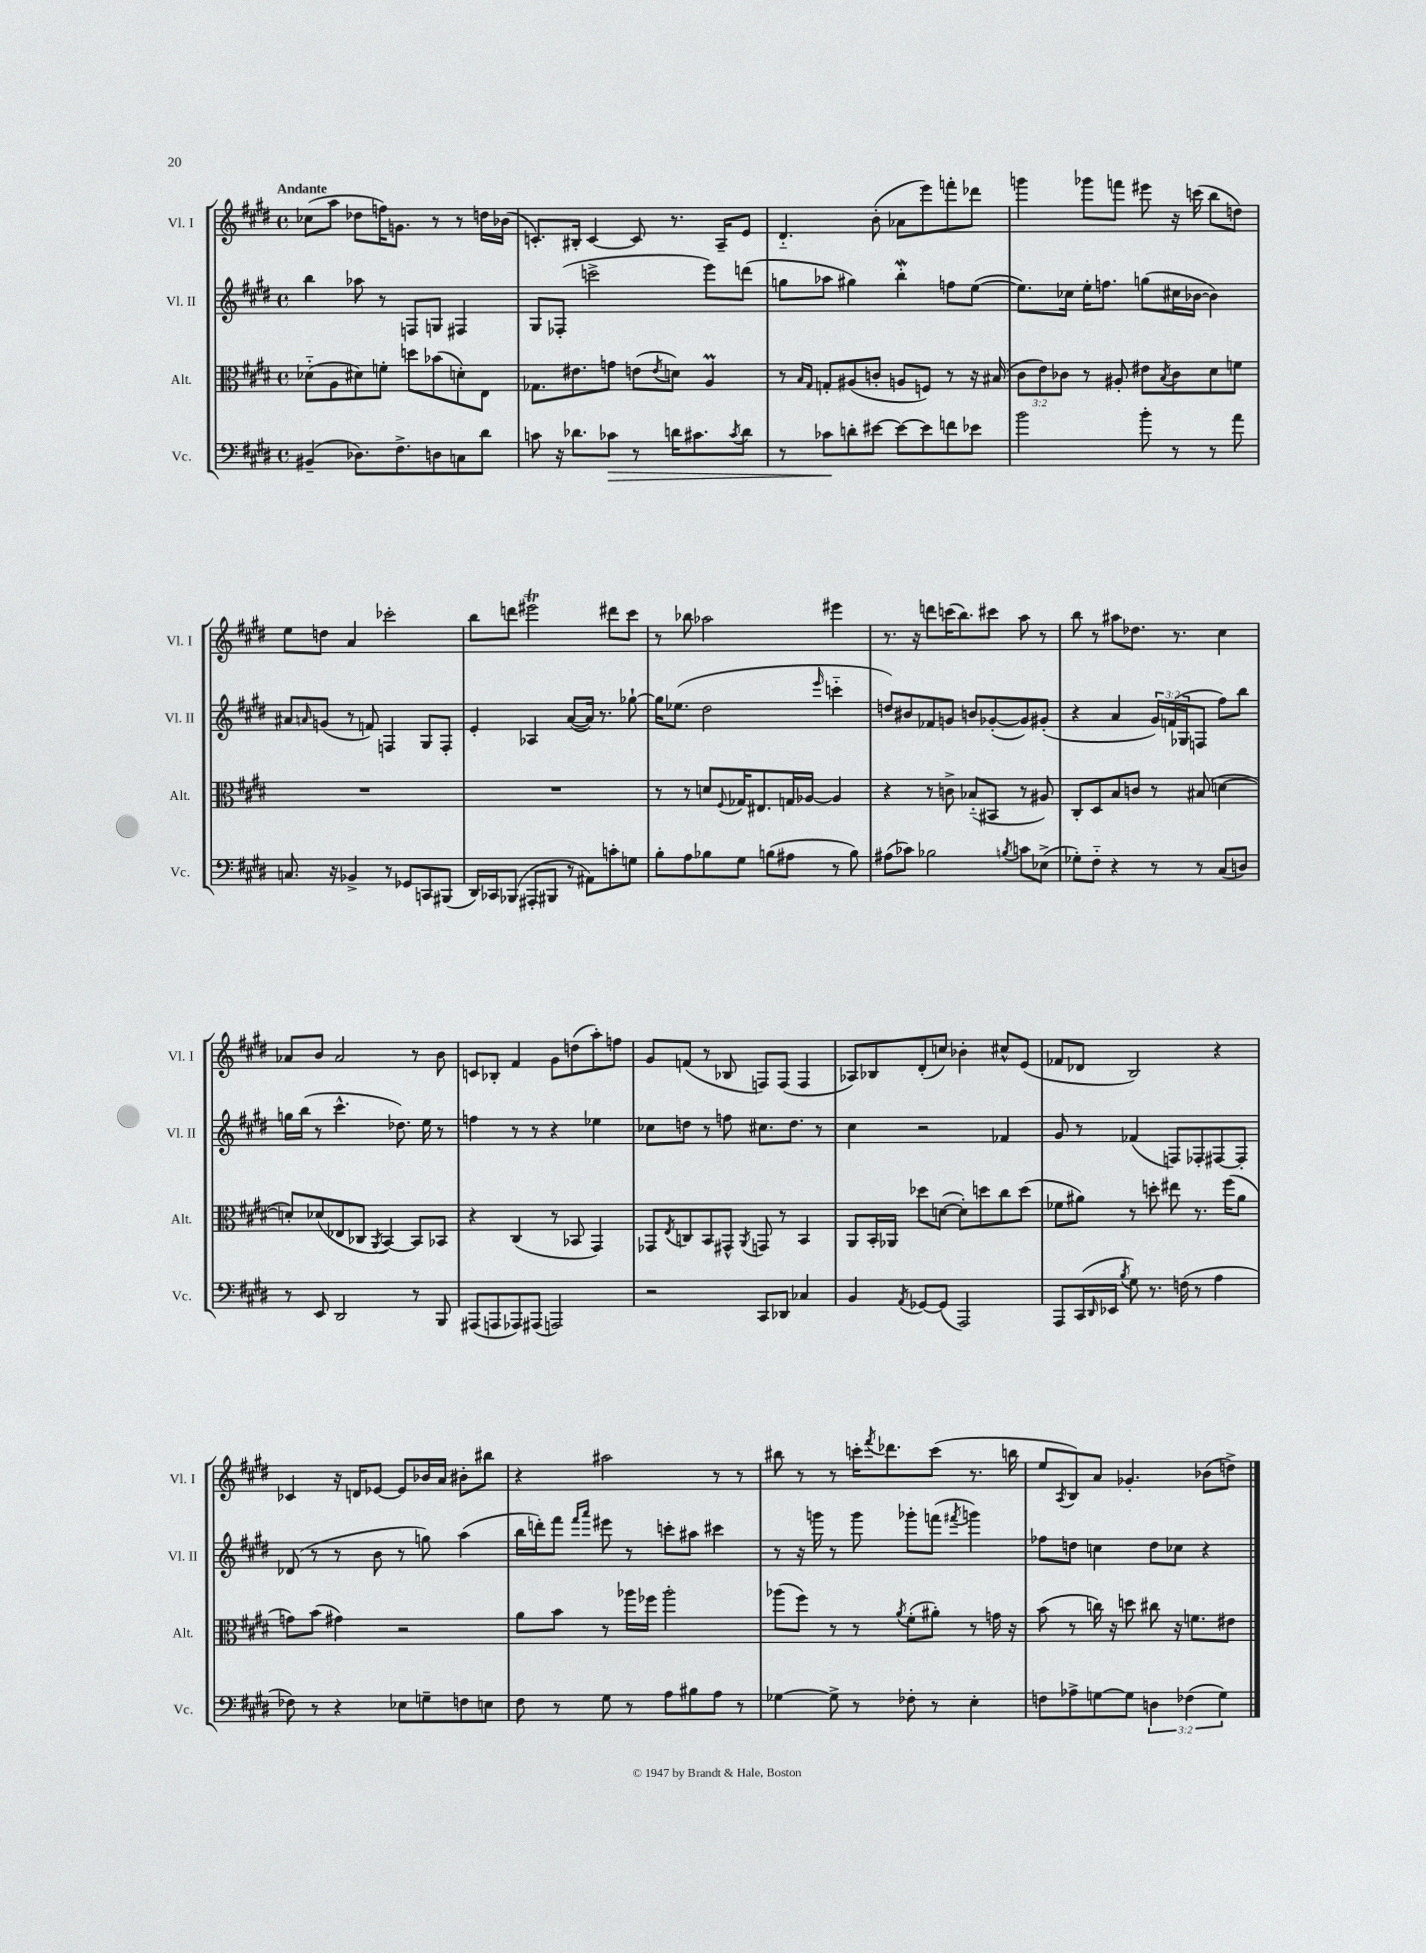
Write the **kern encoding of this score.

**kern	**dynam	**kern	**kern	**kern
*part4	*part4	*part3	*part2	*part1
*staff4	*staff4	*staff3	*staff2	*staff1
*I"Vc.	*	*I"Alt.	*I"Vl. II	*I"Vl. I
*I'Vc.	*	*I'Alt.	*I'Vl. II	*I'Vl. I
*clefF4	*	*clefC3	*clefG2	*clefG2
*k[f#c#g#d#]	*	*k[f#c#g#d#]	*k[f#c#g#d#]	*k[f#c#g#d#]
*M4/4	*	*M4/4	*M4/4	*M4/4
*met(c)	*	*met(c)	*met(c)	*met(c)
=1	=1	=1	=1	=1
!	!	!	!	!LO:TX:a:B:t=Andante
(4BB#X~/	.	(8d-X\L	4bb\	(8cc-X\L
.	.	8A\	.	8aa\J
8.D-X\L)	.	8d#X\)	8aa-X\	8dd-X\L
.	.	8fn'\J	8r	16ffn\K)
8.F#^\	.	.	.	8.gn\J
.	.	8ddn\L	8Fn/L	.
8Dn\	.	(8b-X\	8Gn/J	8r
8Cn\	.	8dn'\)	4F#X/	8r
8d#\J	.	8E\J	.	16ddn\LL
.	.	.	.	(16b-X\JJ
=2	=2	=2	=2	=2
8cn\	.	8.G-X\L	8G#/L	8.cn'/L)
16r	.	.	(8F-X'/J	.
8.d-X\L	.	8.e#X\	.	16B#X'/Jk
.	.	.	2cccn^\	[4c/
!	!LO:HP:b	!	!	!
8c-X\J	>	8gn\J	.	.
8r	.	(8en\L	.	8c/]
.	.	8qe/	.	.
16dn\KL	.	8dn\J)	.	8.r
8.c#X\	.	.	.	.
.	.	4AM/	8eee\L)	.
.	.	.	.	16A~/KL
8qc#/	.	.	.	.
8d\J	.	.	(8dddn\J	8e/J
=3	=3	=3	=3	=3
8r	.	8r	8ggn\L	4.d#/
.	.	16qqB/LL	.	.
.	.	16qqG#/JJ	.	.
8c-X\L	.	8Gn'/L	8aa-X\J	.
8dn'\	]	(8A#X/	4gg#X\)	.
[8e#X\J	.	8cn'/J	.	(8b'\
8e#\L_	.	8An/L	4bbW'\	8a-X\L
8e#\]	.	8Fn/J)	.	8eee\)
8fn\	.	8r	8ffn\L	8fffn'\
8e-X\J	.	16r	([8ee\J	8ddd-X\J
.	.	(16B#X/	.	.
=4	=4	=4	=4	=4
2b\	.	12c#\L	8.ee\L])	4gggn\
.	.	12e\)	.	.
.	.	12c-X\J	.	.
.	.	.	16cc-X\Jk	.
.	.	8r	16ee'\KL	8ggg-X\L
.	.	.	8.ffn\J	.
.	.	8A#X'/	.	8fffn\J
8b'\	.	8e#X\L	(8ggn\L	8eee#X\
.	.	8qB/	.	.
8r	.	8c-\	16cc#X\L	16r
.	.	.	[16b-X\JJ	(16cccn\
8r	.	8d#\	4b-\])	8bb\L
8a\	.	8fn\J	.	8ddn\J)
!!LO:LB:g=z
=5	=5	=5	=5	=5
8.Cn/	.	1r	8a#X/L	8ee\L
.	.	.	16qqan/	.
.	.	.	(8gn/J	8ddn\J
16r	.	.	.	.
4BB-X^/	.	.	8r	4a/
.	.	.	8fn/)	.
8r	.	.	4Fn/	2ccc-X'\
8GG-X/L	.	.	.	.
8CCn/	.	.	8G#/L	.
(8BBB#X/J	.	.	8F'/J	.
=6	=6	=6	=6	=6
16DD#/LL)	.	1r	4e'/	8bb\L
16CC-X/J	.	.	.	.
(8BBB-X/J	.	.	.	8dddn\J
8AAA#X'/L	.	.	4A-X/	2eee#Xt\
8BBB#X/J	.	.	.	.
8r	.	.	([8a/L	.
8AA#X\L)	.	.	16a/Jk])	.
.	.	.	8.r	.
8cn'\	.	.	.	8ddd#X\L
8Gn\J	.	.	[8gg-X`\	8ccc#\J
=7	=7	=7	=7	=7
8B'\L	.	8r	16gg-\KL]	8r
.	.	.	(8.ee-X\J	.
8A\	.	8r	.	8bb-X\
8B-X\	.	8dn/L	2dd#\	2aa-X\
.	.	8qqF#/	.	.
8G#\J	.	16G-X/K	.	.
.	.	8.E#X/	.	.
(8Bn\L	.	.	.	.
8A#X\J	.	16Gn/L	.	.
.	.	[16A-X/JJ	.	.
.	.	.	16qqeee/	.
8r	.	4A-/]	4cccn\	4eee#X\
8B\)	.	.	.	.
=8	=8	=8	=8	=8
(8A#X\L	.	4r	8ddn/L)	8.r
8c-X\J)	.	.	8b#X/	.
.	.	.	.	16r
2B-X\	.	8r	8f-X/	8dddn\L
.	.	8cn^\	8gn/J	(16cccn\K
.	.	.	.	8.bb\)
.	.	(8B-X/L	8bn/L	.
.	.	8BB#X/J	([8g-X'/	8ccc#X\J
8qBn/	.	.	.	.
8cn\L	.	8r	8g-/])	8aa\
(8E-X^\J	.	8A#X/)	(8g#X'/J	8r
=9	=9	=9	=9	=9
8G-X'\L)	.	8C#'/L	4r	8bb\
8F#\J	.	8D#/	.	8r
4r	.	8B/	4a/	8aa#X\L
.	.	8cn/J	.	8.dd-X\J
8r	.	8r	24g#/LL)	.
.	.	.	(24fn/	.
.	.	.	.	8.r
.	.	.	24G-X/J	.
8r	.	(8B#X/	8Fn/J	.
(8C#/L	.	[4dn\	8ff#\L)	4cc#\
8Dn/J)	.	.	8bb\J	.
!!LO:LB:g=z
=10	=10	=10	=10	=10
8r	.	8dn'/L])	16ggn\LL	8a-X/L
.	.	.	(16bb\JJ	.
8EE/	.	(8d-X/	8r	8b/J
2DD#/	.	8E-X/	4.ccc#^^\	2a-/
.	.	8C-X/J	.	.
.	.	8qAA/	.	.
.	.	[4BB/)	.	.
.	.	.	8.dd-X\)	.
8r	.	8BB/L]	.	8r
.	.	.	16ee\	.
8BBB/	.	8BB-X/J	8r	8b\
=11	=11	=11	=11	=11
(8AAA#X/L	.	4r	4ffn\	8cn/L
8AAAn/	.	.	.	8B-X'/J
8AAA-X/)	.	(4C#/	8r	4f#/
(8AAA#X/J	.	.	8r	.
2AAAn/)	.	8r	4r	8g#\L
.	.	8BB-X/	.	(8ddn\
.	.	4GG#/)	4ee-X\	8aa'\)
.	.	.	.	8ffn\J
=12	=12	=12	=12	=12
2r	.	8GG-X/L	8cc-X\L	8g#/L
.	.	8qE/	.	.
.	.	8Cn/	8ddn\J	(8fn/J
.	.	8BB/	8r	8r
.	.	8GG#X^^/J	8ffn\	8B-X/
.	.	8qAA/	.	.
8CC#/L	.	8GGn/	8.cc#X\L	8Fn/L)
8DD-X/J	.	8r	.	(8F/J
.	.	.	8.dd\J	.
4C-X/	.	4BB/	.	4F/
.	.	.	8r	.
=13	=13	=13	=13	=13
4BB/	.	8AA/L	4cc#\	8A-X/L)
.	.	16BB'/L	.	8B-X/
.	.	16AA-X/JJ	.	.
8qAA/	.	.	.	.
[8GG-X/L	.	8dd-X\L	2r	(8d#'/
(8GG-/J]	.	([8dn\J	.	8ccn/J)
2AAA/)	.	8d'\L])	.	4b-X'\
.	.	8ddn\	.	.
.	.	8cc#\	4f-X/	8cc#X^^/L
.	.	(8dd\J	.	(8e/J
=14	=14	=14	=14	=14
8AAA/L	.	8f-X\L	8g#/	8f-X/L
(16CC#/L	.	8a#X\J)	8r	8d-X/J
16qqDD#/	.	.	.	.
16EE-X/JJ	.	.	.	.
8qB/	.	.	.	.
8G#\)	.	8r	(4f-X/	2B/)
8.r	.	8ddn'\	.	.
.	.	8ee#X\	8Fn/L)	.
(16Fn\	.	.	.	.
8r	.	8.r	8F-X'/	.
4A\	.	.	[8F#X/	4r
.	.	(16ff#\KL	.	.
.	.	8a#\J	8F#'/J]	.
!!LO:LB:g=z
=15	=15	=15	=15	=15
8F-X\)	.	8gn\L)	(8d-X/	4c-X/
8r	.	(8b\J	8r	.
4r	.	4g#X\)	8r	16r
.	.	.	.	16dn/KL
.	.	.	8b\	[8e-X/J
8E-X\L	.	2r	8r	8e-/L]
8Gn~\	.	.	8ggn\)	16b-X/L
.	.	.	.	16a/JJ
8Fn\	.	.	(4aa\	8b#X'\L
8En\J	.	.	.	8bb#X\J
=16	=16	=16	=16	=16
8F#\	.	8a\L	16bb\LL	4r
.	.	.	16dddn'\J)	.
8r	.	8b\J	8fff#\J	.
.	.	.	16qqfff#/LL	.
.	.	.	16qqaaa/JJ	.
8G#\	.	8r	8eee#X\	2aa#X\
8r	.	16aa-X\LL	8r	.
.	.	16ff-X\JJ	.	.
8A\L	.	2aa-'\	8cccn'\L	.
8B#X\	.	.	8aa#X\J	.
8A\J	.	.	4ccc#X\	8r
8r	.	.	.	8r
=17	=17	=17	=17	=17
[4G-X\	.	(8aa-X\L	8r	8bb#X\
.	.	8ff#\J)	16r	8r
.	.	.	16gggn\	.
8G-^\]	.	8r	8r	8r
8r	.	8r	8ggg\	16cccn'\KL
.	.	.	.	8qfff#/
.	.	.	.	8.ddd-X\
.	.	8qa/	.	.
8F-X'\	.	(8f#'\L	8ggg-X'\L	.
8r	.	8a#X'\J)	(8fffn\J	(8ccc\J
.	.	.	8qfff#X/	.
4E'\	.	8r	4gggn\)	8.r
.	.	16gn\	.	.
.	.	16r	.	16bbn\
=18	=18	=18	=18	=18
8Fn\L	.	(8b\	8ff-X\L	8ee/L
.	.	.	.	8qA/
8A-X^\	.	8r	8ddn\J	8B/)
[8Gn\	.	16ccn\)	4ccn\	8a/J
.	.	16r	.	.
8G\J]	.	8ddn\	.	4.g-X'/
6Dn\	.	8cc#X\	8dd\L	.
.	.	16r	8cc-X\J	.
(6F-X\	.	.	.	.
.	.	8.fn\L	.	.
.	.	.	4r	(8b-X\L
6G\)	.	.	.	.
.	.	8e#X\J	.	8ddn^\J)
==	==	==	==	==
*-	*-	*-	*-	*-
